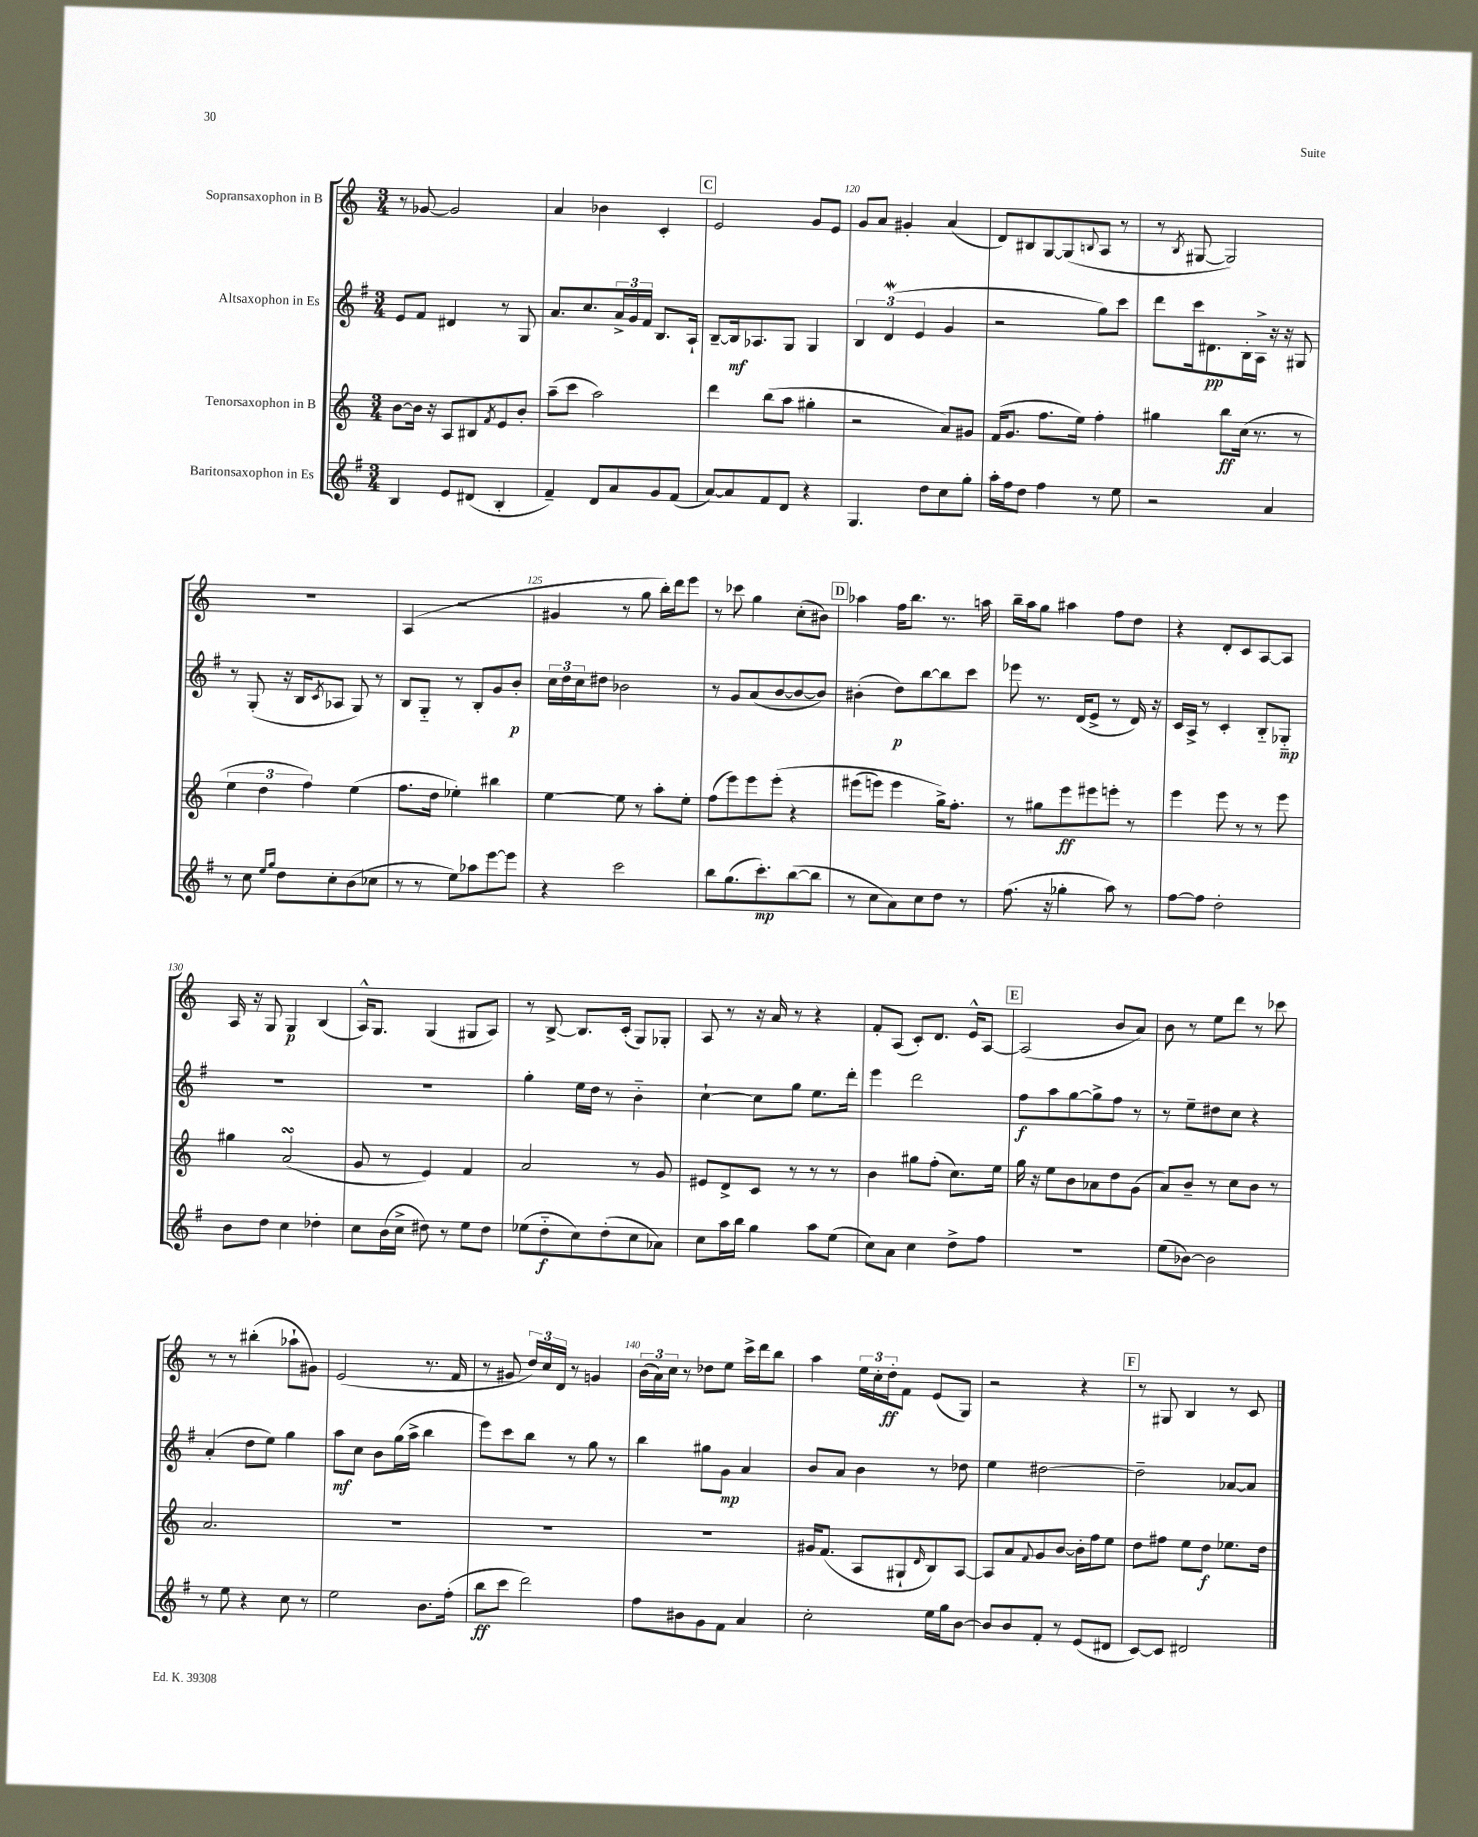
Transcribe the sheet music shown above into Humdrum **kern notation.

**kern	**dynam	**kern	**dynam	**kern	**dynam	**kern	**dynam
*part4	*part4	*part3	*part3	*part2	*part2	*part1	*part1
*staff4	*staff4	*staff3	*staff3	*staff2	*staff2	*staff1	*staff1
*I"Baritonsaxophon in Es	*	*I"Tenorsaxophon in B	*	*I"Altsaxophon in Es	*	*I"Sopransaxophon in B	*
*clefG2	*	*clefG2	*	*clefG2	*	*clefG2	*
*k[f#]	*	*k[]	*	*k[f#]	*	*k[]	*
*M3/4	*	*M3/4	*	*M3/4	*	*M3/4	*
=117	=117	=117	=117	=117	=117	=117	=117
4B/	.	[8b\L	.	8e/L	.	8r	.
.	.	16b\Jk]	.	8f#/J	.	[8g-X/	.
.	.	16r	.	.	.	.	.
8e/L	.	8A/L	.	4d#X/	.	2g-/]	.
(8d#X/J	.	8B#X/	.	.	.	.	.
.	.	8qf/	.	.	.	.	.
4B'/	.	8e/	.	8r	.	.	.
.	.	8b'/J	.	8G/	.	.	.
=118	=118	=118	=118	=118	=118	=118	=118
4f#~/)	.	(8aa~\L	.	8.a/L	.	4a/	.
.	.	8ccc\J	.	.	.	.	.
.	.	.	.	8.cc/	.	.	.
8d/L	.	2aa\)	.	.	.	4b-X\	.
8a/	.	.	.	24a^/L	.	.	.
.	.	.	.	24g/	.	.	.
.	.	.	.	24f#/JJ	.	.	.
8g/	.	.	.	8.B/L	.	4c'/	.
(8f#/J	.	.	.	.	.	.	.
.	.	.	.	16A`/Jk	.	.	.
!!LO:REH:place=s1:t=C
=119	=119	=119	=119	=119	=119	=119	=119
[8a/L)	.	4ddd\	.	[8B~/L	.	2e/	.
8a/]	.	.	.	16B/k]	mf	.	.
.	.	.	.	8.A-X/	.	.	.
8f#/	.	(8bb\L	.	.	.	.	.
8d/J	.	8aa\J	.	8G/J	.	.	.
4r	.	4gg#X'\	.	4G/	.	8g/L	.
.	.	.	.	.	.	8e/J	.
=120	=120	=120	=120	=120	=120	=120	=120
4.G/	.	2r	.	6B/	.	8g/L	.
.	.	.	.	.	.	8a/J	.
.	.	.	.	(6dW/	.	.	.
.	.	.	.	.	.	4g#X'/	.
.	.	.	.	6e/	.	.	.
8dd\L	.	.	.	.	.	.	.
8cc\	.	8a/L)	.	4g/	.	(4a/	.
8gg'\J	.	8g#X/J	.	.	.	.	.
=121	=121	=121	=121	=121	=121	=121	=121
16aa'\LL	.	(16f/KL	.	2r	.	8d/L)	.
16ff#\J	.	8.g/J	.	.	.	.	.
8dd\J	.	.	.	.	.	8B#X/	.
4ff#\	.	8.ff\L	.	.	.	[8G/	.
.	.	.	.	.	.	(8G/]	.
.	.	16ee\Jk)	.	.	.	.	.
.	.	.	.	.	.	8qqBn/	.
8r	.	4ff'\	.	8gg\L)	.	8A/J	.
8ee\	.	.	.	8ccc\J	.	8r	.
=122	=122	=122	=122	=122	=122	=122	=122
2r	.	4gg#X\	.	8ddd\L	.	8r	.
.	.	.	.	.	.	8qB/	.
.	.	.	.	16ccc\k	.	[8G#X/	.
.	.	.	.	8.d#X\	pp	.	.
.	.	8bb\L	ff	.	.	2G#/])	.
.	.	(16cc\Jk	.	16B'\L	.	.	.
.	.	8.r	.	16A^\JJ	.	.	.
4a/	.	.	.	16r	.	.	.
.	.	.	.	16r	.	.	.
.	.	8r	.	8G#X/	.	.	.
!!LO:LB:g=z
=123	=123	=123	=123	=123	=123	=123	=123
8r	.	6ee\	.	8r	.	2.r	.
8cc\	.	.	.	(8G'/	.	.	.
.	.	6dd\	.	.	.	.	.
16qqee/LL	.	.	.	.	.	.	.
16qqgg/JJ	.	.	.	.	.	.	.
8dd\L	.	.	.	16r	.	.	.
.	.	.	.	16B/KL	.	.	.
.	.	6ff\)	.	.	.	.	.
.	.	.	.	8qc/	.	.	.
8cc'\	.	.	.	8A-X/J	.	.	.
(8b\	.	(4ee\	.	8G/)	.	.	.
8cc-X\J	.	.	.	8r	.	.	.
=124	=124	=124	=124	=124	=124	=124	=124
8r	.	8.ff\L	.	8B/L	.	(4A/	.
8r	.	.	.	8G/J	.	.	.
.	.	16dd\Jk	.	.	.	.	.
8ee\L)	.	4ee-X'\)	.	8r	.	2r	.
8aa-X\	.	.	.	8B'/L	.	.	.
[8eee\	.	4bb#X\	.	8g/	.	.	.
8eee\J]	.	.	.	8b'/J	p	.	.
=125	=125	=125	=125	=125	=125	=125	=125
4r	.	[4ee\	.	24cc\LL	.	4g#X/	.
.	.	.	.	24dd\	.	.	.
.	.	.	.	24cc\J	.	.	.
.	.	.	.	8dd#X\J	.	.	.
2ccc\	.	8ee\]	.	2b-X\	.	8r	.
.	.	8r	.	.	.	8gg\	.
.	.	8aa'\L	.	.	.	16bb'\LL)	.
.	.	.	.	.	.	16ddd\J	.
.	.	8ee'\J	.	.	.	8eee\J	.
=126	=126	=126	=126	=126	=126	=126	=126
8bb\L	.	(8ff\L	.	8r	.	8r	.
(8.gg\	.	8eee\)	.	8g/L	.	8ccc-X\	.
.	.	8eee\	.	(8a/	.	4gg\	.
8.ccc'\)	mp	.	.	.	.	.	.
.	.	(8eee'\J	.	[8b/	.	.	.
([8bb\	.	4r	.	8b/_	.	(8cc'\L	.
8bb\J]	.	.	.	8b/J])	.	8b#X\J)	.
!!LO:REH:place=s1:t=D
=127	=127	=127	=127	=127	=127	=127	=127
8r	.	(8eee#X\L	.	(4b#X'\	.	4aa-X\	.
8cc\L	.	8eeen\J)	.	.	.	.	.
8a\)	.	4eee\	.	8dd\L)	p	16ff\KL	.
.	.	.	.	.	.	8.bb\J	.
8cc\	.	.	.	[8bb\	.	.	.
8dd\J	.	16gg^\KL)	.	8bb\]	.	8.r	.
.	.	8.ff'\J	.	.	.	.	.
8r	.	.	.	8ccc\J	.	.	.
.	.	.	.	.	.	16aan\	.
=128	=128	=128	=128	=128	=128	=128	=128
(8.ff#\	.	8r	.	8eee-X\	.	16bb~\LL	.
.	.	.	.	.	.	16aa\J	.
.	.	8gg#X\L	.	8.r	.	8gg\J	.
16r	.	.	.	.	.	.	.
4gg-X'\	.	8eee\	ff	.	.	4aa#X\	.
.	.	.	.	(16d/KL	.	.	.
.	.	8eee#X\	.	8e^/J	.	.	.
8aa\)	.	8eeen'\J	.	8r	.	8ff\L	.
8r	.	8r	.	16d/)	.	8dd\J	.
.	.	.	.	16r	.	.	.
=129	=129	=129	=129	=129	=129	=129	=129
[8ff#\L	.	4eee\	.	16c/LL	.	4r	.
.	.	.	.	16A^/JJ	.	.	.
8ff#\J]	.	.	.	8r	.	.	.
2dd'\	.	8eee\	.	4c'/	.	8d'/L	.
.	.	8r	.	.	.	8c/	.
.	.	8r	.	8B/L	.	[8A/	.
.	.	8eee\	.	8G-X/J	mp	8A/J]	.
!!LO:LB:g=z
=130	=130	=130	=130	=130	=130	=130	=130
8b\L	.	4gg#X\	.	2.r	.	16A/	.
.	.	.	.	.	.	16r	.
8dd\J	.	.	.	.	.	8G/	.
4cc\	.	(2asSSS/	.	.	.	4G/	p
4dd-X'\	.	.	.	.	.	(4B/	.
=131	=131	=131	=131	=131	=131	=131	=131
8cc\L	.	8g/	.	2.r	.	16A^^/KL)	.
.	.	.	.	.	.	8.G/J	.
(16b\L	.	8r	.	.	.	.	.
16cc^\JJ	.	.	.	.	.	.	.
8dd#X\)	.	4e/)	.	.	.	(4G/	.
8r	.	.	.	.	.	.	.
8ee\L	.	4f/	.	.	.	8G#X/L	.
8dd#\J	.	.	.	.	.	8A/J)	.
=132	=132	=132	=132	=132	=132	=132	=132
(8ee-X\L	.	2a/	.	4gg'\	.	8r	.
8dd\	f	.	.	.	.	[8B^/	.
8cc\)	.	.	.	16ee\LL	.	8.B/L]	.
.	.	.	.	16dd\JJ	.	.	.
(8dd'\	.	.	.	8r	.	.	.
.	.	.	.	.	.	(16c'/Jk	.
8cc\	.	8r	.	4b\	.	8G/L)	.
8a-X\J)	.	8g/	.	.	.	8G-X'/J	.
=133	=133	=133	=133	=133	=133	=133	=133
8cc\L	.	8e#X/L	.	[4cc`\	.	8A/	.
16aa\L	.	8d^/	.	.	.	8r	.
16bb\JJ	.	.	.	.	.	.	.
4gg\	.	8c/J	.	8cc\L]	.	16r	.
.	.	.	.	.	.	16a/	.
.	.	8r	.	8gg\J	.	8r	.
8aa\L	.	8r	.	8.ee\L	.	4r	.
(8ee\J	.	8r	.	.	.	.	.
.	.	.	.	16ddd'\Jk	.	.	.
=134	=134	=134	=134	=134	=134	=134	=134
8cc\L)	.	4b\	.	4eee\	.	8f'/L	.
8a\J	.	.	.	.	.	(8A/J	.
4cc\	.	8gg#X\L	.	2ddd\	.	8c'/L)	.
.	.	(8ff'\J	.	.	.	8.d/J	.
8dd^\L	.	8.cc\L)	.	.	.	.	.
.	.	.	.	.	.	16e^^/KL	.
8ff#\J	.	.	.	.	.	[8A/J	.
.	.	16ee\Jk	.	.	.	.	.
!!LO:REH:place=s1:t=E
=135	=135	=135	=135	=135	=135	=135	=135
2.r	.	16gg\	.	8ff#\L	f	(2A/]	.
.	.	16r	.	.	.	.	.
.	.	8ee\L	.	8aa\	.	.	.
.	.	8b\	.	[8gg\	.	.	.
.	.	8a-X\	.	8gg^\]	.	.	.
.	.	8dd\	.	8ff#\J	.	8b/L	.
.	.	(8g\J	.	8r	.	8a/J)	.
=136	=136	=136	=136	=136	=136	=136	=136
(8ee\L	.	8a/L)	.	8r	.	8b\	.
[8b-X\J)	.	8b~/J	.	8ee~\L	.	8r	.
2b-\]	.	8r	.	8dd#X\	.	8ee\L	.
.	.	8cc\L	.	8cc\J	.	8ddd\J	.
.	.	8b\J	.	4r	.	8r	.
.	.	8r	.	.	.	8ccc-X\	.
!!LO:LB:g=z
=137	=137	=137	=137	=137	=137	=137	=137
8r	.	2.a/	.	(4a'/	.	8r	.
8ee\	.	.	.	.	.	8r	.
4r	.	.	.	8dd\L	.	(4bb#X'\	.
.	.	.	.	8ee\J)	.	.	.
8cc\	.	.	.	4gg\	.	8aa-X`\L	.
8r	.	.	.	.	.	8g#X\J)	.
=138	=138	=138	=138	=138	=138	=138	=138
2ee\	.	2.r	.	8aa\L	mf	(2e/	.
.	.	.	.	8cc\J	.	.	.
.	.	.	.	8b\L	.	.	.
.	.	.	.	(16gg\L	.	.	.
.	.	.	.	16aa^\JJ	.	.	.
8.b\L	.	.	.	4bb\	.	8.r	.
(16ff#'\Jk	.	.	.	.	.	16f/	.
=139	=139	=139	=139	=139	=139	=139	=139
8bb\L	ff	2.r	.	8eee\L)	.	8r	.
8ccc\J	.	.	.	8ccc\	.	8g#X/	.
2ddd\)	.	.	.	8bb\J	.	24dd/LL)	.
.	.	.	.	.	.	24cc/	.
.	.	.	.	.	.	24d/JJ	.
.	.	.	.	8r	.	8r	.
.	.	.	.	8gg\	.	4gn/	.
.	.	.	.	8r	.	.	.
=140	=140	=140	=140	=140	=140	=140	=140
8ff#\L	.	2.r	.	4bb\	.	(24b\LL	.
.	.	.	.	.	.	24a\)	.
.	.	.	.	.	.	24cc\JJ	.
8b#X\	.	.	.	.	.	8r	.
8g\	.	.	.	8gg#X\L	.	8dd-X\L	.
8f#\J	.	.	.	8g\J	mp	8ee\J	.
4a/	.	.	.	4a/	.	16ccc^\LL	.
.	.	.	.	.	.	16ddd\J	.
.	.	.	.	.	.	8bb\J	.
=141	=141	=141	=141	=141	=141	=141	=141
2cc'\	.	16g#X/KL	.	8b/L	.	4aa\	.
.	.	(8.f/J	.	.	.	.	.
.	.	.	.	8a/J	.	.	.
.	.	8A/L	.	4b\	.	24ee\LL	.
.	.	.	.	.	.	24cc'\	.
.	.	.	.	.	.	24dd'\J	ff
.	.	8G#X`/	.	.	.	8f\J	.
.	.	16qqd/	.	.	.	.	.
16ee\LL	.	8B/)	.	8r	.	(8e/L	.
16gg\J	.	.	.	.	.	.	.
[8b\J	.	[8A/J	.	8dd-X\	.	8G/J)	.
=142	=142	=142	=142	=142	=142	=142	=142
8b/L]	.	8A/L]	.	4ee\	.	2r	.
8b/	.	8a/	.	.	.	.	.
.	.	8qqf/	.	.	.	.	.
8f#'/J	.	8g/	.	[2dd#X\	.	.	.
8r	.	[8b/J	.	.	.	.	.
(8e/L	.	16b'\LL]	.	.	.	4r	.
.	.	16ff\J	.	.	.	.	.
8d#X/J	.	8ee\J	.	.	.	.	.
!!LO:REH:place=s1:t=F
=143	=143	=143	=143	=143	=143	=143	=143
[8c/L)	.	8dd\L	.	2dd#~\]	.	8r	.
8c/J]	.	8ff#X\J	.	.	.	8G#X/	.
2d#X/	.	8ee\L	.	.	.	4B/	.
.	.	8dd\J	f	.	.	.	.
.	.	8.ee-X\L	.	[8a-X/L	.	8r	.
.	.	.	.	8a-/J]	.	8c/	.
.	.	16dd\Jk	.	.	.	.	.
==	==	==	==	==	==	==	==
*-	*-	*-	*-	*-	*-	*-	*-
